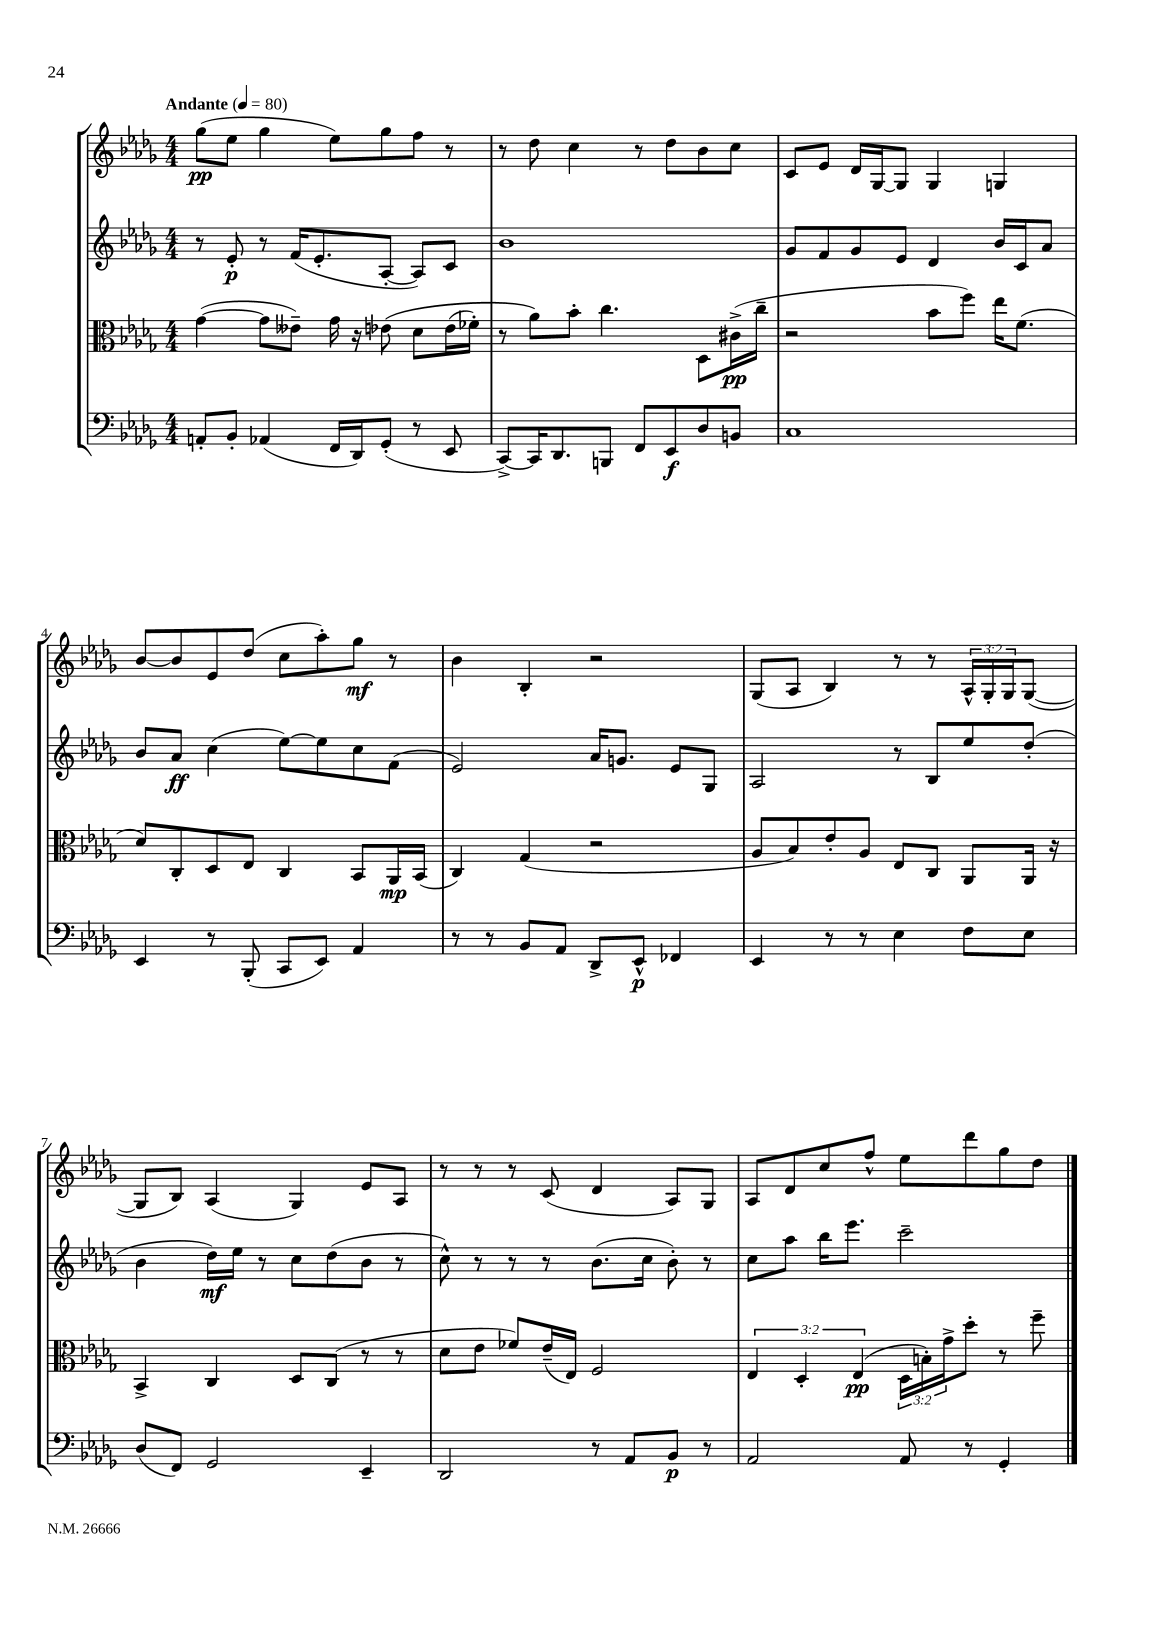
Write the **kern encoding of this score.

**kern	**kern	**kern	**kern
*staff4	*staff3	*staff2	*staff1
*clefF4	*clefC3	*clefG2	*clefG2
*k[b-e-a-d-g-]	*k[b-e-a-d-g-]	*k[b-e-a-d-g-]	*k[b-e-a-d-g-]
*M4/4	*M4/4	*M4/4	*M4/4
*MM80	*MM80	*MM80	*MM80
8AA'	([4g-	8r	(8gg-
8BB-'	.	8e-'	8ee-
(4AA-	8g-]	8r	4gg-
.	8e--~)	(16f	.
.	.	8.e-'	.
16FF	16g-	.	8ee-)
16DD-)	16r	.	.
(8GG-'	&(8e-	[8A-'	8gg-
8r	8d-	8A-])	8ff
8EE-	(16e-	8c	8r
.	16f-')	.	.
=	=	=	=
[8CC^)	8r	1b-	8r
16CC]	8a-&)	.	8dd-
8.DD-	.	.	.
.	8b-'	.	4cc
8BBB	4.cc	.	.
8FF	.	.	8r
8EE-	.	.	8dd-
8D-	8D-	.	8b-
8BB	(16c#^	.	8cc
.	16cc~	.	.
=	=	=	=
1C	2r	8g-	8c
.	.	8f	8e-
.	.	8g-	16d-
.	.	.	[16G-
.	.	8e-	8G-]
.	8b-	4d-	4G-
.	8ff)	.	.
.	16ee-	16b-	4G
.	(8.f	16c	.
.	.	8a-	.
=	=	=	=
4EE-	8d-)	8b-	[8b-
.	8C'	8a-	8b-]
8r	8D-	(4cc	8e-
(8BBB-'	8E-	.	(8dd-
8CC	4C	[8ee-)	8cc
8EE-)	.	8ee-]	8aa-')
4AA-	8BB-	8cc	8gg-
.	16AA-	(8f	8r
.	(16BB-	.	.
=	=	=	=
8r	4C)	2e-)	4b-
8r	.	.	.
8BB-	(4G-	.	4B-'
8AA-	.	.	.
8DD-^	2r	16a-	2r
.	.	8.g	.
8EE-^^	.	.	.
4FF-	.	8e-	.
.	.	8G-	.
=	=	=	=
4EE-	8A-	2A-	(8G-
.	8B-)	.	8A-
8r	8e-'	.	4B-)
8r	8A-	.	.
4E-	8E-	8r	8r
.	8C	8B-	8r
8F	8AA-	8ee-	24A-^^
.	.	.	24G-'
.	.	.	24G-
8E-	16AA-	(8dd-'	([8G-
.	16r	.	.
=	=	=	=
(8D-	4BB-^	4b-	8G-]
8FF)	.	.	8B-)
2GG-	4C	16dd-)	(4A-
.	.	16ee-	.
.	.	8r	.
.	8D-	8cc	4G-)
.	(8C	(8dd-	.
4EE-~	8r	8b-	8e-
.	8r	8r	8A-
=	=	=	=
2DD-	8d-	8cc^^)	8r
.	8e-	8r	8r
.	8f-)	8r	8r
.	(16e-~	8r	(8c
.	16E-)	.	.
8r	2F	(8.b-	4d-
8AA-	.	.	.
.	.	16cc	.
8BB-	.	8b-')	8A-)
8r	.	8r	8G-
=	=	=	=
2AA-	6E-	8cc	8A-
.	.	8aa-	8d-
.	6D-'	.	.
.	.	16bb-	8cc
.	.	8.eee-	.
.	(6E-	.	.
.	.	.	8ff^^
8AA-	24D-	2ccc~	8ee-
.	24B')	.	.
.	24g-^	.	.
8r	8dd-'	.	8ddd-
4GG-'	8r	.	8gg-
.	8ff~	.	8dd-
==	==	==	==
*-	*-	*-	*-
